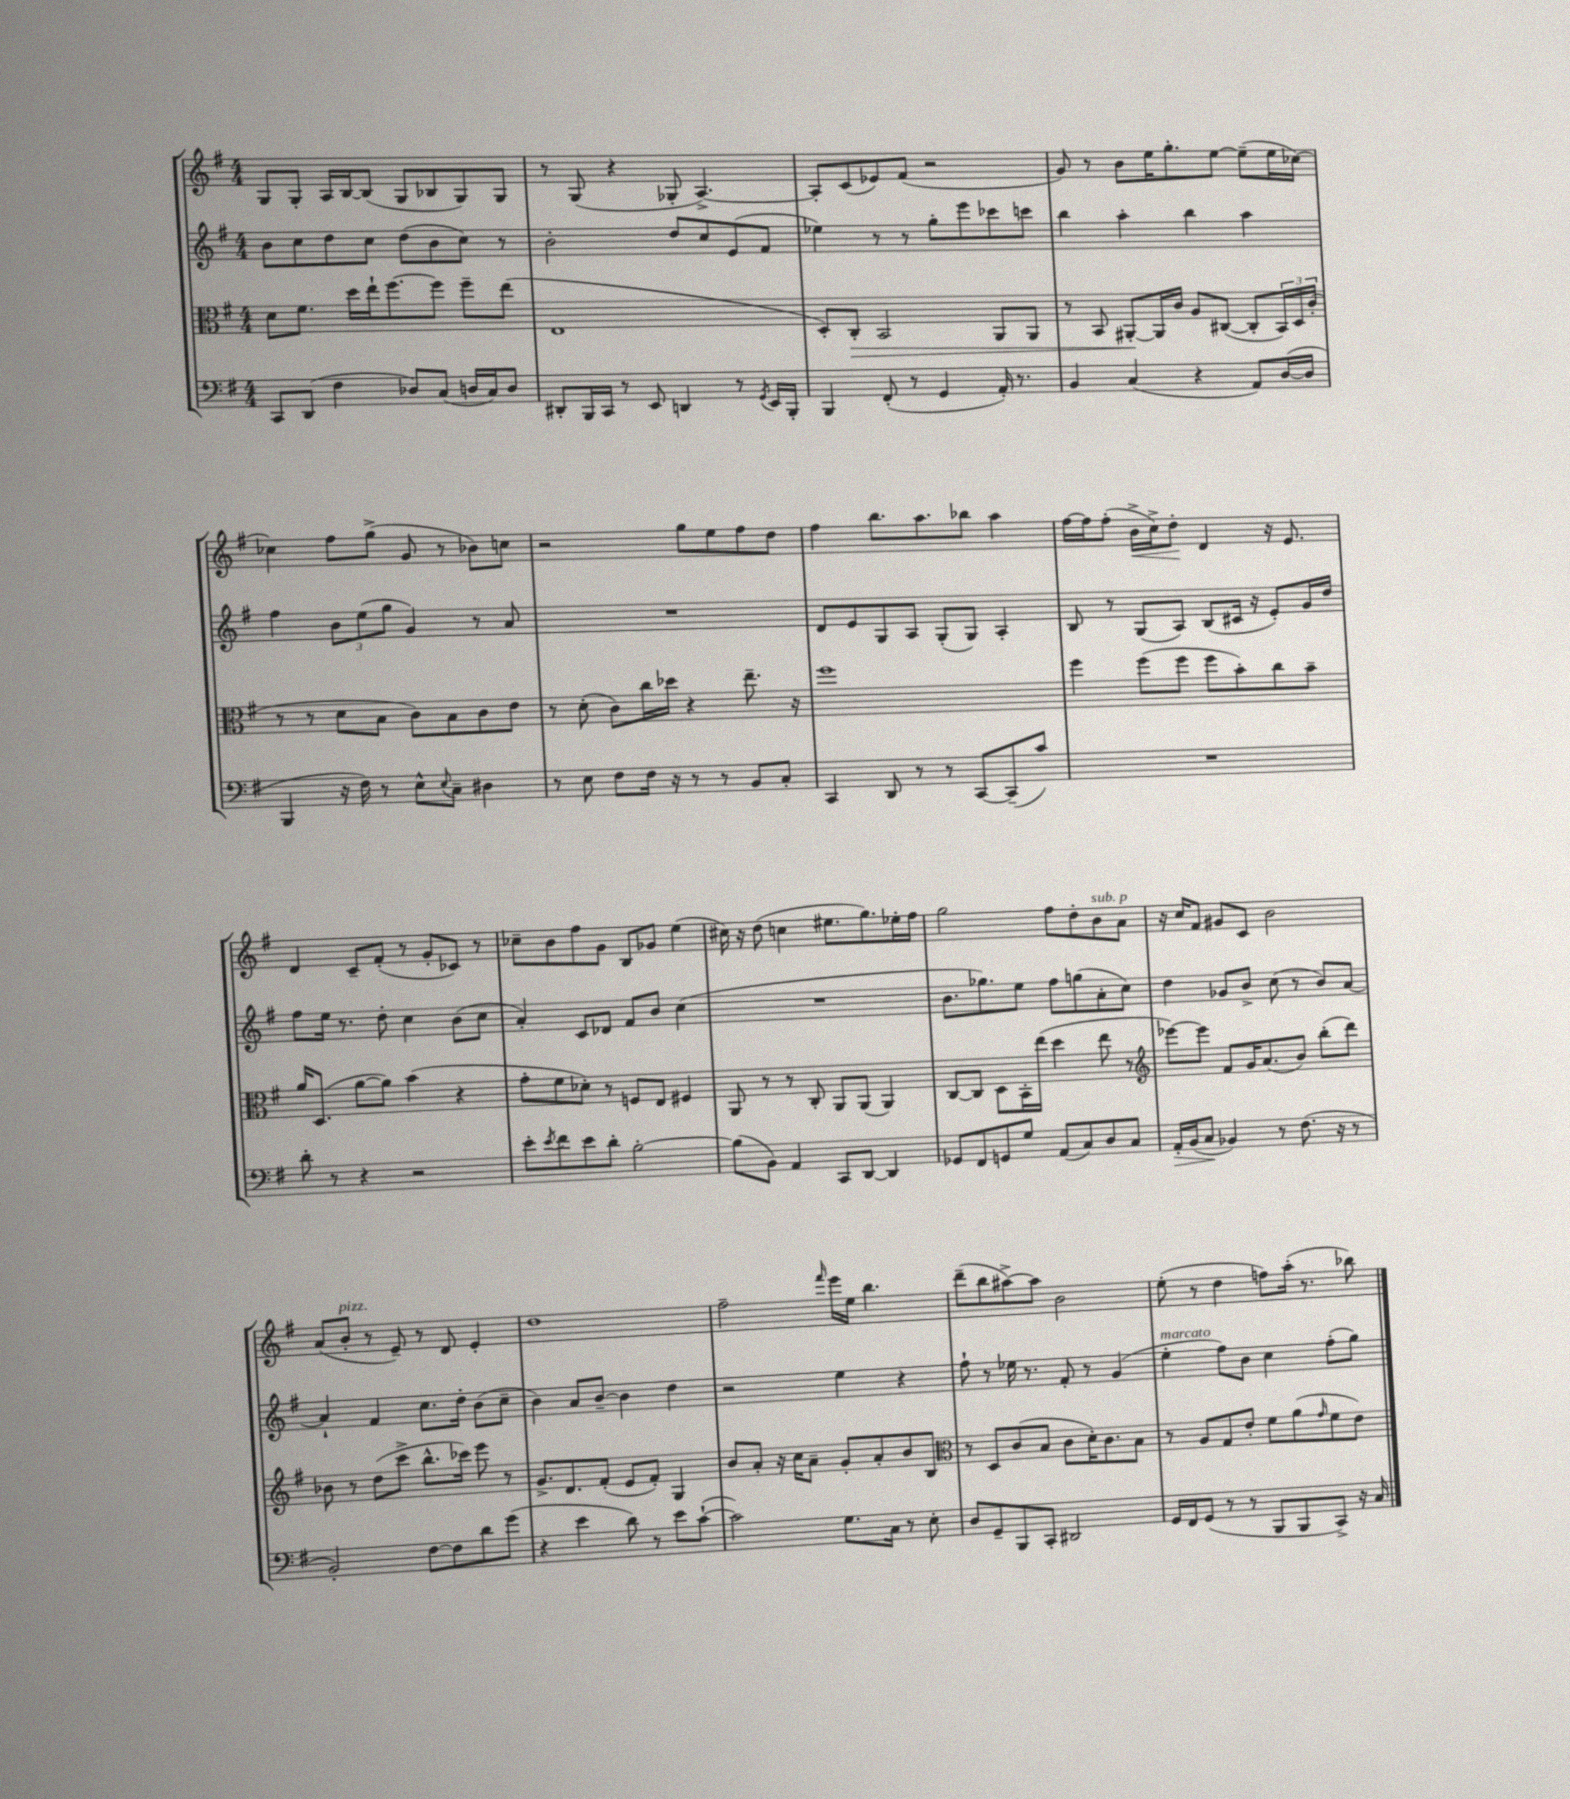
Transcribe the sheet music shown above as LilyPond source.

<<
\new StaffGroup <<
\new Staff = "s0" {
    \clef treble \key g \major \numericTimeSignature \time 4/4
    g8 g8-. a16 b16~ b8( g8 bes8 g8) g8 |
    r8 g8( r4 ges8-. a4.~->) |
    a8-. c'8( ees'8) fis'8( r2 |
    g'8) r8 b'8 e''16 g''8.-. e''8~ e''8--( e''16 ces''16~) |
    ces''4 fis''8 g''8->( g'8 r8 bes'8) c''8 |
    r2 g''8 e''8 fis''8 d''8 |
    fis''4 b''8. a''8. bes''8 a''4 |
    fis''16~ fis''16 fis''8-.( b'16->\< c''16->) d''8-.\! d'4 r16 e'8. |
    d'4 c'8-- fis'8-.( r8 g'8-. ces'8) r8 |
    ces''8-- b'8 fis''8 g'8 b8 ges'8 e''4( |
    cis''16) r16 d''8( c''4 eis''8. g''8.) ees''16-. fis''16 |
    g''2 fis''8 d''8-. b'8^\markup { \italic "sub. p" } a'8 |
    r16 c''16 fis'8 gis'8 c'8 b'2 |
    a'8( b'8-.^\markup { \italic "pizz." } r8 e'8--) r8 d'8 e'4-. |
    d''1 |
    fis''2-- \grace { fis'''16 } e'''16 e''16 b''4. |
    d'''8--( b''8 ais''8~->) ais''8 b'2 |
    e''8-.( r8 d''4 f''8) a''16-.( r8. bes''8) \bar "|." |
}
\new Staff = "s1" {
    \clef treble \key g \major \numericTimeSignature \time 4/4
    b'8 c''8 d''8 c''8 d''8( b'8 c''8) r8 |
    b'2-. d''8 c''8 e'8( fis'8 |
    ees''4) r8 r8 g''8-. e'''8 ces'''8 c'''8 |
    b''4 a''4-. b''4 a''4 |
    fis''4 \tuplet 3/2 { b'8 e''8( g''8 } g'4) r8 a'8 |
    R1 |
    d'8 e'8 g8 a8 g8-.( g8) a4-. |
    b8 r8 g8( a8) b8( cis'16 r16 e'8-.) g'16 d''16 |
    fis''8 e''16 r8. d''8-. c''4 b'8( c''8 |
    a'4-.) c'8 des'8 fis'8 b'8 c''4( |
    R1 |
    b'8. ges''8.) e''8 fis''8 g''8( a'8-. c''8) |
    d''4 ges'8 b'8-> c''8( r8 b'8) a'8~ |
    a'4-! fis'4 c''8. d''16-. b'8( c''8-- |
    b'4) a'8 b'8~-- b'4 d''4 |
    r2 e''4 r4 |
    fis''8-! r8 ees''16 r8. fis'8-. r8 g'4( |
    e''4-.^\markup { \italic "marcato" } fis''8) b'8 c''4 fis''8-.( g''8) \bar "|." |
}
\new Staff = "s2" {
    \clef alto \key g \major \numericTimeSignature \time 4/4
    d'8 fis'8. d''16 e''16-! fis''8.~ fis''8 fis''8-- e''8( |
    e1 |
    d8-.) c8-.\> b,2 a,8 a,8 |
    r8 b,8 ais,8~-.\! ais,16 c'16 a8 cis8~( cis8-. \tuplet 3/2 { b,16) d16 c'16-.( } |
    r8 r8 d'8 b8 c'8) b8 c'8 e'8 |
    r8 d'8-.( c'8) c''16 des''16 r4 e''8.-- r16 |
    fis''1 |
    fis''4 fis''8( fis''8 fis''8 b'8-.) c''8 b'8-- |
    a'16 d8.( a'8~ a'8) b'4( r4 |
    g'8-. fis'8 des'8-.) r8 f8 e8 fis4 |
    a,8 r8 r8 c8-. a,8 a,8( a,4) |
    c8~ c8 d8 b,16-. e''16( d''4 e''8 r8 |
    \clef treble ees'''8~) ees'''8 fis'8 g'16 a'8.( b'8) b''8-.( d'''8) |
    bes'8 r8 d''8( c'''8-> b''8.-^ ces'''16) e'''8 r8 |
    g'8.-> d'8. fis'8-.( e'8 fis'8-.) g4 |
    b'8 a'8-. r16 c''16 a'8-- g'8-. a'8-. b'8 b8 |
    \clef alto r8 d8 c'8( b8 c'8 d'16-.) c'8. b8 |
    r8 a8 g8 e'8-. fis'8 a'8( \grace { g'16 } fis'8 e'8) \bar "|." |
}
\new Staff = "s3" {
    \clef bass \key g \major \numericTimeSignature \time 4/4
    c,8 d,8( fis4 des8) c8( d16 c16) d8 |
    dis,8-. b,,16 c,16 r8 e,8 d,4 r8 \acciaccatura { g,8 } e,16 b,,16-. |
    b,,4 fis,8-.( r8 g,4 a,16-.) r8. |
    b,4 c4( r4 a,8) d16~( d16 |
    b,,4 r16 fis16) r8 e8-^ \appoggiatura { e8 } c8-- dis4 |
    r8 e8 fis8 fis16 r16 r8 r8 b,8 c8-. |
    c,4 d,8 r8 r8 c,8~ c,8--( c'8) |
    R1 |
    d'8-. r8 r4 r2 |
    e'8-. \acciaccatura { e'8 } fis'8 e'8 d'8-. b2~-. |
    b8( b,8) a,4 c,8 d,8~ d,4 |
    ges,8 fis,8 g,8 g8 a,8( c8) d8 c8 |
    a,16-.\> b,16( c8\! bes,4) r8 fis8.( r16 r8 |
    b,2-.) fis8~ fis8 d'8 g'8( |
    r4 e'4 d'8) r8 e'8 c'8~-!( |
    c'2) g8. c16 r8 e8-. |
    d8 g,8-- b,,8 c,8-. dis,2 |
    g,16 fis,16 g,8( r8 r8 b,,8 b,,8 c,8->) r16 c16 \bar "|." |
}
>>
>>
\layout { \context { \Score \remove "Bar_number_engraver" } }
